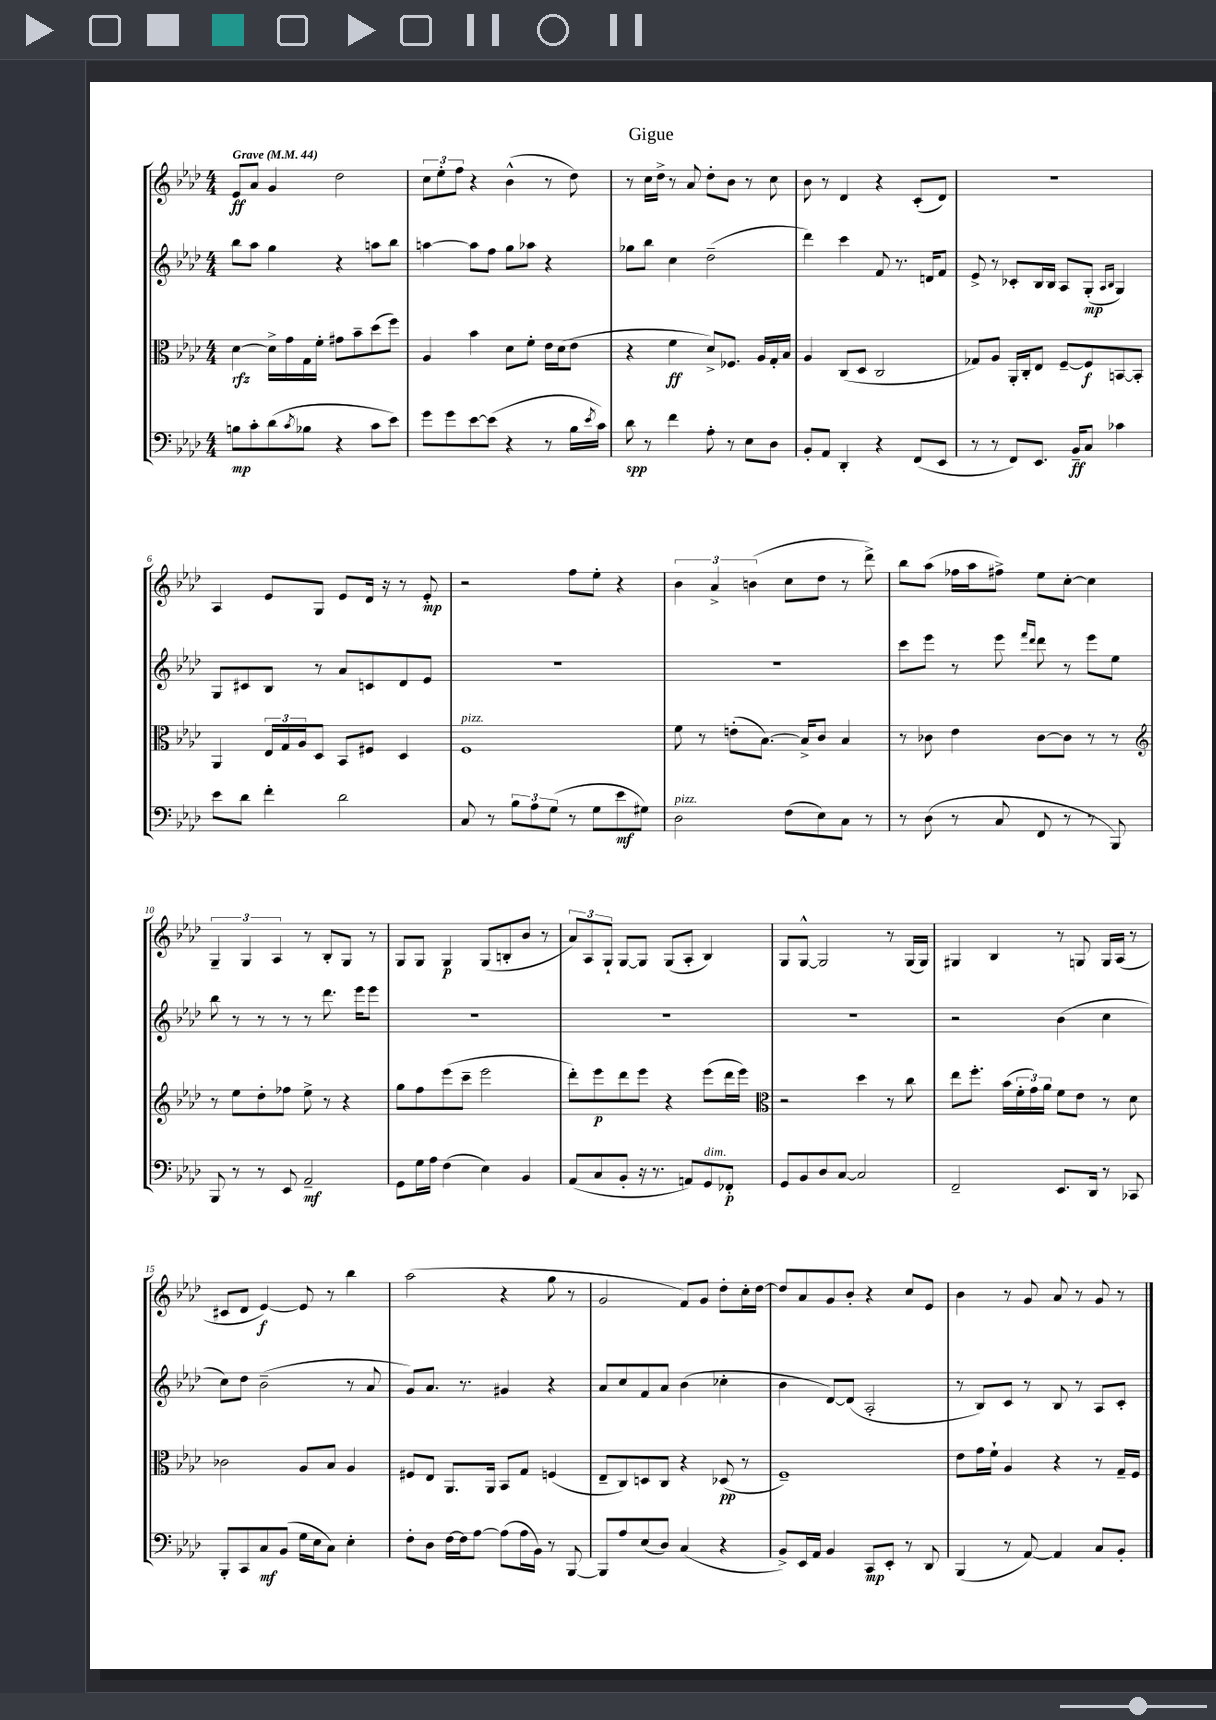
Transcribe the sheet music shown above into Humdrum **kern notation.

**kern	**kern	**kern	**kern
*staff4	*staff3	*staff2	*staff1
*clefF4	*clefC3	*clefG2	*clefG2
*k[b-e-a-d-]	*k[b-e-a-d-]	*k[b-e-a-d-]	*k[b-e-a-d-]
*M4/4	*M4/4	*M4/4	*M4/4
*MM44	*MM44	*MM44	*MM44
8B	[4d-	8bb-	8e-
8c'	.	8aa-	8a-
(8d-	16d-^]	4gg	4g
.	16g	.	.
8qc	.	.	.
8B-	16G	.	.
.	16f'	.	.
4r	8g#	4r	2dd-
.	8b-~	.	.
8c	(8dd-	8aa	.
8e-)	8ff)	8bb-	.
=	=	=	=
8g	4A-	[4aa	12cc
.	.	.	12ee-'
8g	.	.	.
.	.	.	12ff
[8e-	4b-	8aa]	4r
(8e-]	.	8ff	.
4r	8d-	8gg	(4b-^^
.	8f'	8aa-	.
8r	16e-	4r	8r
.	(16d-	.	.
16B-	8e-	.	8dd-)
8qe-	.	.	.
16c)	.	.	.
=	=	=	=
8d-	4r	8gg-	8r
8r	.	8bb-	16cc
.	.	.	16dd-^
4f	4f	4cc	8r
.	.	.	8a-
8A-'	8d-^)	(2dd-~	8dd-'
8r	8.F-	.	8b-
8E-	.	.	8r
.	16A-	.	.
8D-	16G'	.	8cc
.	16B-	.	.
=	=	=	=
8BB-'	4A-	4ddd-)	8b-
8AA-	.	.	8r
4DD-'	(8C	4ccc	4d-
.	8D-	.	.
4r	2C	8f	4r
.	.	8.r	.
(8FF	.	.	(8c'
.	.	16d	.
8EE-	.	8f	8d-)
=	=	=	=
8r	8G-)	8e-^	1r
8r	8A-	8r	.
8FF)	16AA-'	8c-'	.
.	16C'	.	.
8.EE-	8E-	16B-	.
.	.	16B-	.
.	[8F~	8A-	.
16BB-~	.	.	.
8C	8F]	(8G'	.
.	.	16qqA-	.
.	.	16qqB-	.
4c-	[8BB	4G)	.
.	8BB']	.	.
=	=	=	=
8e-	4AA-	8G	4A-
8d-	.	8c#	.
4f'	24E-	8B-	8e-
.	24G	.	.
.	24A-	.	.
.	8D-	8r	8G
2d-	8BB-	8a-	8e-
.	8F#	8c	16d-
.	.	.	16r
.	4D-	8d-	8r
.	.	8e-	8e-'
=	=	=	=
8C	1F	1r	2r
8r	.	.	.
12B-	.	.	.
12A-	.	.	.
(12G	.	.	.
8r	.	.	8ff
8G	.	.	8ee-'
8e-	.	.	4r
8G#)	.	.	.
=	=	=	=
2D-	8f	1r	6b-
.	8r	.	.
.	.	.	6a-^
.	(8e'	.	.
.	.	.	(6b
.	[8.B-)	.	.
(8F	.	.	8cc
.	16B-^]	.	.
8E-)	8c	.	8dd-
8C	4B-	.	8r
8r	.	.	8ddd-^)
=	=	=	=
8r	8r	8ccc	8bb-
(8D-	8c-	8eee-	(8aa-
8r	4e-	8r	16ff-
.	.	.	16aa-
8C	.	8eee-	8ff#^)
.	.	16qqfff	.
.	.	16qqddd-	.
8FF	[8c-	8ddd-	8ee-
8r	8c-]	8r	[8cc'
8r	8r	8eee-	4cc]
8BBB-)	8r	8ee-	.
=	=	=	=
*	*clefG2	*	*
8BBB-	8r	8bb-	6G~
8r	8ee-	8r	.
.	.	.	6G
8r	8dd-'	8r	.
.	.	.	6A-
8EE-	8ff-	8r	.
2AA-~	8ee-^	8r	8r
.	8r	8.ddd-	8B-'
.	4r	.	8G
.	.	16eee-	.
.	.	8eee-	8r
=	=	=	=
8GG	8gg	1r	8G
16G	8ff	.	8G
16A-	.	.	.
(4F	(8eee-	.	4G
.	8ccc~	.	.
4E-)	2eee-	.	(8G
.	.	.	8B'
4BB-	.	.	8b-
.	.	.	8r
=	=	=	=
(8AA-	8ddd-')	1r	12a-)
.	.	.	12A-
8C	8eee-	.	.
.	.	.	12G`
8BB-'	8ddd-	.	[8G
16r	8eee-	.	8G]
8.r	.	.	.
.	4r	.	(8G
8AA)	.	.	8A-'
8GG	(8eee-	.	4B-)
8FF-'	16ddd-	.	.
.	16eee-)	.	.
=	=	=	=
*	*clefC3	*	*
8GG	2r	1r	8G
8BB-	.	.	[8G^^
8D-	.	.	2G]
[8C	.	.	.
2C]	4dd-	.	.
.	8r	.	8r
.	8cc	.	(16G
.	.	.	16G)
=	=	=	=
2FF~	8ee-	2r	4G#
.	8.ff'	.	.
.	.	.	4B-
.	(16b-	.	.
.	24f'	.	.
.	24g)	.	.
.	24a-	.	.
8.EE-	8f	(4b-	8r
.	8e-	.	8G
16DD-	.	.	.
8r	8r	4cc	16G
.	.	.	(16A-
8CC-	8d-	.	8r
=	=	=	=
8BBB-'	2c-	8cc)	8c#
8CC	.	8dd-	8d-
8C	.	(2b-~	[4e-)
(8BB-	.	.	.
16G	8A-	.	8e-]
16E-	.	.	.
8C)	8B-	.	8r
4E-'	4A-	8r	4bb-
.	.	8a-	.
=	=	=	=
8F'	8F#	8g)	(2aa-
8D-	8E-	8.a-	.
[16F	8.AA-	.	.
16F]	.	8.r	.
[8A-	.	.	.
.	16AA-	.	.
(8A-]	8BB-	4g#	4r
16A-	8G	.	.
16BB-)	.	.	.
8r	(4F	4r	8gg
[8BBB-	.	.	8r
=	=	=	=
8BBB-]	8E-~	8a-	2g
8A-	8C)	8cc	.
(8E-	8D	8f	.
8D-)	8C	8a-	.
(4C	4r	(4b-	8f)
.	.	.	8g
4r	(8D-	4cc-'	8dd-'
.	8r	.	16cc'
.	.	.	[16dd-
=	=	=	=
8BB-^)	1F~)	4b-	8dd-]
16EE-	.	.	8a-
16AA-	.	.	.
4BB-	.	[8d-)	8g
.	.	(8d-]	8b-'
8CC	.	2A-'	4r
8EE-'	.	.	.
8r	.	.	8cc
8DD-	.	.	8e-
=	=	=	=
(4BBB-	8e-	8r	4b-
.	16g	8B-)	.
.	16f`	.	.
8r	4A-	8c	8r
[8AA-)	.	8r	8g
4AA-]	4r	8B-	8a-
.	.	8r	8r
8C	8r	8A-	8g
8BB-'	16G~	8c'	8r
.	16F	.	.
==	==	==	==
*-	*-	*-	*-
